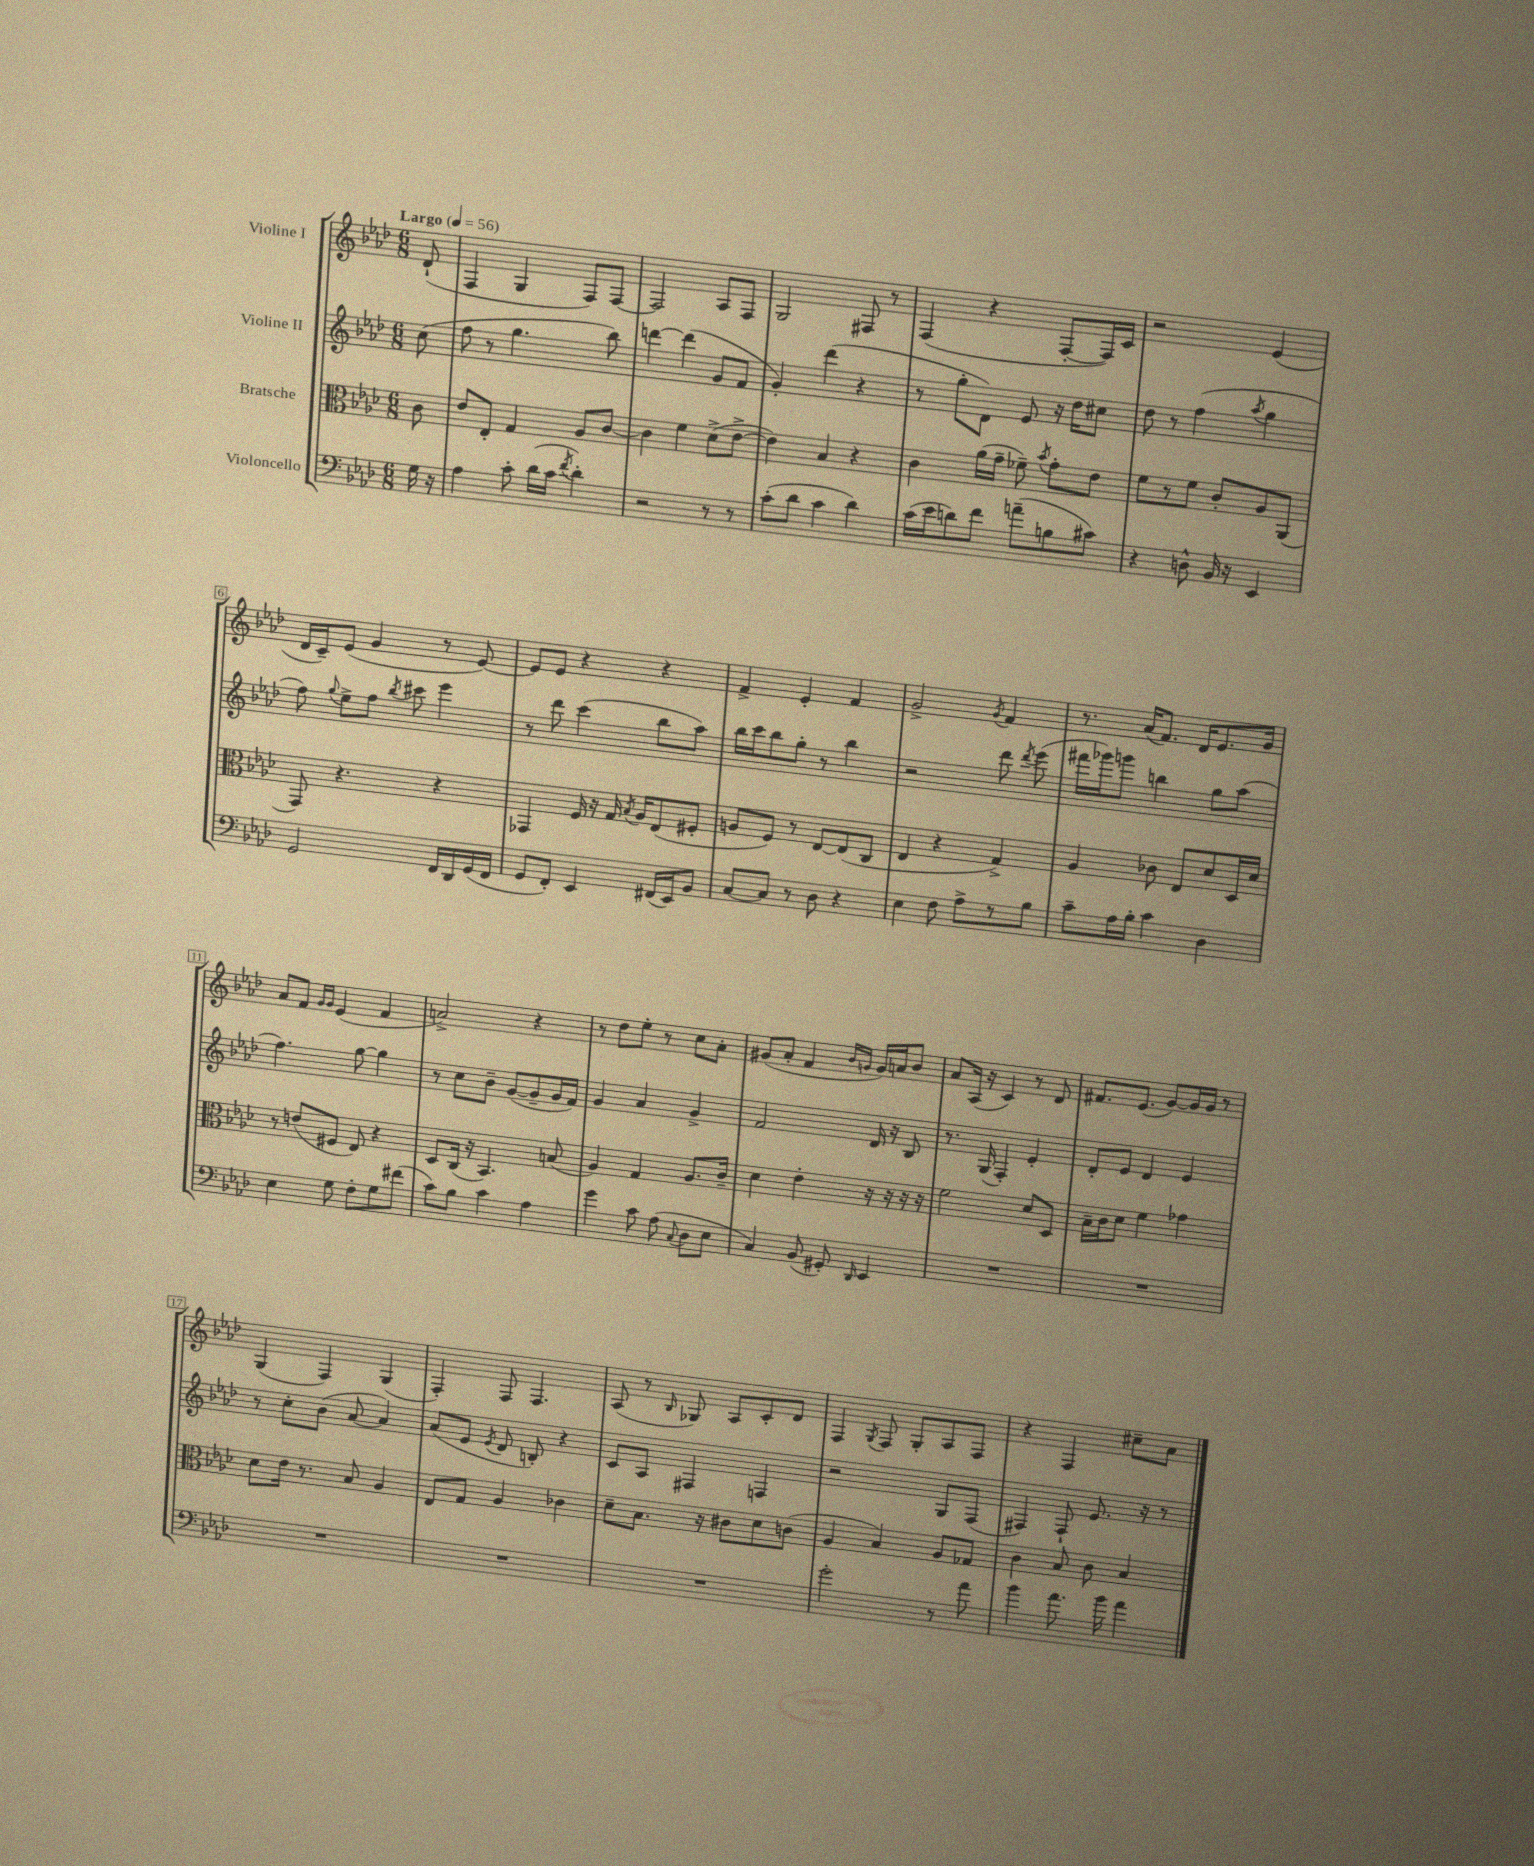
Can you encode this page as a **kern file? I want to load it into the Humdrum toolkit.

**kern	**kern	**kern	**kern
*part4	*part3	*part2	*part1
*staff4	*staff3	*staff2	*staff1
*I"Violoncello	*I"Bratsche	*I"Violine II	*I"Violine I
*clefF4	*clefC3	*clefG2	*clefG2
*k[b-e-a-d-]	*k[b-e-a-d-]	*k[b-e-a-d-]	*k[b-e-a-d-]
*M6/8	*M6/8	*M6/8	*M6/8
*MM56	*MM56	*MM56	*MM56
=	=	=	=
!	!	!	!LO:TX:a:B:t=Largo
16G\	8c\	(8cc\	(8d-`/
16r	.	.	.
=1	=1	=1	=1
4A-\	8e-/L	8ff\	4F/
.	8E-'/J	8r	.
8c'\	4G/	4.gg\	4G/
(16d-\LL	.	.	.
16c\JJ	.	.	.
8qf/	.	.	.
4d-'\)	8A-/L	.	8F/L)
.	[8c/J	8bb-\)	[8F/J
=2	=2	=2	=2
2r	4c\]	[4dddn\	2F/]
.	4f\	(4ddd\]	.
8r	(8d-^\L	8g/L	8A-/L
8r	[8e-^\J	8f/J	8F/J
=3	=3	=3	=3
(8c'\L	4e-\])	4g'/)	2G/
8d-\J	.	.	.
4c\	4B-/	(4ddd-\	.
4d-\)	4r	4r	8F#X/
.	.	.	8r
=4	=4	=4	=4
(16c\LL	4c\	8r	(4F/
16e-\J	.	.	.
8dn\)	.	8gg'\L	.
8f\J	(16a-\LL	8d-\J)	4r
.	16g~\JJ	.	.
(8an~\L	8f-X~\)	8e-/	.
.	8qb-/	.	.
8Bn\	8g'\L	16r	[8F'/L
.	.	16dd-\KL	.
8c#X\J)	8e-\J	8cc#X\J	16F/L])
.	.	.	16c/JJ
=5	=5	=5	=5
4r	8f\L	8dd-\	2r
.	8r	8r	.
8Dn^^\	8f\J	(4ff\	.
16BB-/	8c'/L	.	.
16r	.	.	.
.	.	8qaa-/	.
4EE-/	8A-/	4gg\	(4e-/
.	(8AA-/J	.	.
!!LO:LB:g=z
=6	=6	=6	=6
2GG/	8GG/)	8ff\)	16d-/LL
.	.	.	16c~/J)
.	.	8qqgg/	.
.	4.r	8ee-^\L	(8e-/J
.	.	8ff\J	4g/
.	.	8qbb-/	.
.	.	8ccc#X\	.
16FF/LL	4r	4eee-\	8r
16DD-/	.	.	.
(16GG/	.	.	[8e-/)
16FF/JJ	.	.	.
=7	=7	=7	=7
8GG/L	4GG-X/	8r	8e-/L]
8FF'/J)	.	8ddd-\	8e-/J
4EE-/	16F/	(4ccc\	4r
.	16r	.	.
.	16G/	.	.
.	8qB-/	.	.
.	16A-/KL	.	.
(16FF#X/LL	(8E-/	8bb-\L	4r
16EE-/J)	.	.	.
8BB-/J	8F#X'/J	8aa-\J)	.
=8	=8	=8	=8
[8C/L	8An/L	16bb-\LL	4f^/
.	.	16ccc\J	.
8C/J]	8F/J)	8bb-\	.
8r	8r	8gg'\J	4e-'/
8D-\	[8E-/L	8r	.
4r	(8E-/]	4bb-\	4f/
.	8C/J	.	.
=9	=9	=9	=9
4E-\	4E-/	2r	2g^/
8F\	4r	.	.
8A-^\L	.	.	.
.	.	.	8qg/
8r	4G^/)	8ddd-\	4f/
.	.	8qddd-/	.
8B-\J	.	(8eee-\	.
=10	=10	=10	=10
8c~\L	4A-/	16fff#X\LL	8.r
.	.	16ggg-X\J)	.
16A-\L	.	8gggn\J	.
16B-'\JJ	.	.	(16a-/KL
4c\	8c-X\	4bbn\	8.f/J)
.	8E-/L	.	.
.	.	.	16d-/KL
4D-\	8d-/	8gg\L	8.e-/
.	16D-/L	(8aa-\J	.
.	16d-/JJ	.	16g/Jk
!!LO:LB:g=z
=11	=11	=11	=11
4E-\	8r	4.ff\)	8a-/L
.	(8en/L	.	8f/J
.	.	.	16qqg/LL
.	.	.	16qqg/JJ
8G\	8F#X/J	.	(4e-/
8F'\L	8E-/)	[8gg\	.
8G\	4r	4gg\]	4f/
(8f#X\J	.	.	.
=12	=12	=12	=12
8c\L)	8D-/L	8r	2an^/)
8B-\J	(16C/Jk	8cc\L	.
.	16r	.	.
4c\	4.BB-/)	8b-~\J	.
.	.	([8g/L	.
4A-\	.	8g~/]	4r
.	(8Bn/	16g/L	.
.	.	16f/JJ)	.
=13	=13	=13	=13
4g\	4A-/)	4g/	8r
.	.	.	8dd-\L
8c\	4G/	4a-/	8ee-'\J
(8A-\	.	.	8r
8qqC/	.	.	.
8D-\L	8.A-/L	4g^/	8cc\L
8E-\J	.	.	8a-'\J
.	16c~/Jk	.	.
=14	=14	=14	=14
4C/)	4d-\	2f/	(8g#X/L
.	.	.	8a-'/J
(8BB-/	4e-'\	.	4f/
8GG#X'/)	.	.	.
.	.	.	16qqb-/LL
16qqDD-/	.	.	16qqgn/JJ
4EE-/	16r	16d-/	16g/LL)
.	16r	16r	16an/J
.	16r	8B-/	8b-/J
.	16r	.	.
=15	=15	=15	=15
2.r	2f\	8.r	8a-/L
.	.	.	(16A-/Jk
.	.	(16G/	16r
.	.	4F'/)	4c/)
.	8d-/L	4e-'/	8r
.	8D-/J	.	8d-/
=16	=16	=16	=16
2.r	16B-~\LL	8d-'/L	8.f#X/L
.	16c\J	.	.
.	8d-\J	8e-/J	.
.	.	.	(8.e-/J
.	4f\	4d-/	.
.	.	.	[8g/L)
.	4g-X\	4e-/	16g/L]
.	.	.	16g/JJ
.	.	.	8r
!!LO:LB:g=z
=17	=17	=17	=17
2.r	8d-\L	8r	(4G/
.	16e-\Jk	8cc'\L	.
.	8.r	.	.
.	.	(8b-\J	4F/)
.	8B-/	[8a-/	.
.	4A-/	4a-/])	(4G/
=18	=18	=18	=18
2.r	8E-/L	(8a-/L	4F'/)
.	8G/J	8e-/J	.
.	.	8qe-/	.
.	4A-/	8d-/	8F/
.	.	8Bn'/)	4.F/
.	4c-X\	4r	.
=19	=19	=19	=19
2.r	8d-~\L	8c/L	(8A-/
.	8.B-\J	8A-/J	8r
.	.	.	16qqB-/
.	.	4F#X/	8G-X/)
.	16r	.	.
.	8c#X\L	.	8A-/L
.	8d-\	4Fn/	8c'/
.	(8cn\J	.	8d-/J
=20	=20	=20	=20
2g'\	4A-/	2r	4F/
.	.	.	8qG/
.	4B-/)	.	8F/
.	.	.	8G'/L
8r	8A-/L	8G/L	8A-/
8a-\	8G-X/J	(8F/J	8F/J
=21	=21	=21	=21
4b-\	4c\	4F#X/)	4r
8.a-\	8B-/	8F#`/	4F/
.	8c\	8.e-/	.
16b-\	.	.	.
4a-\	4B-/	.	8cc#X~\L
.	.	16r	.
.	.	8r	8a-\J
==	==	==	==
*-	*-	*-	*-
